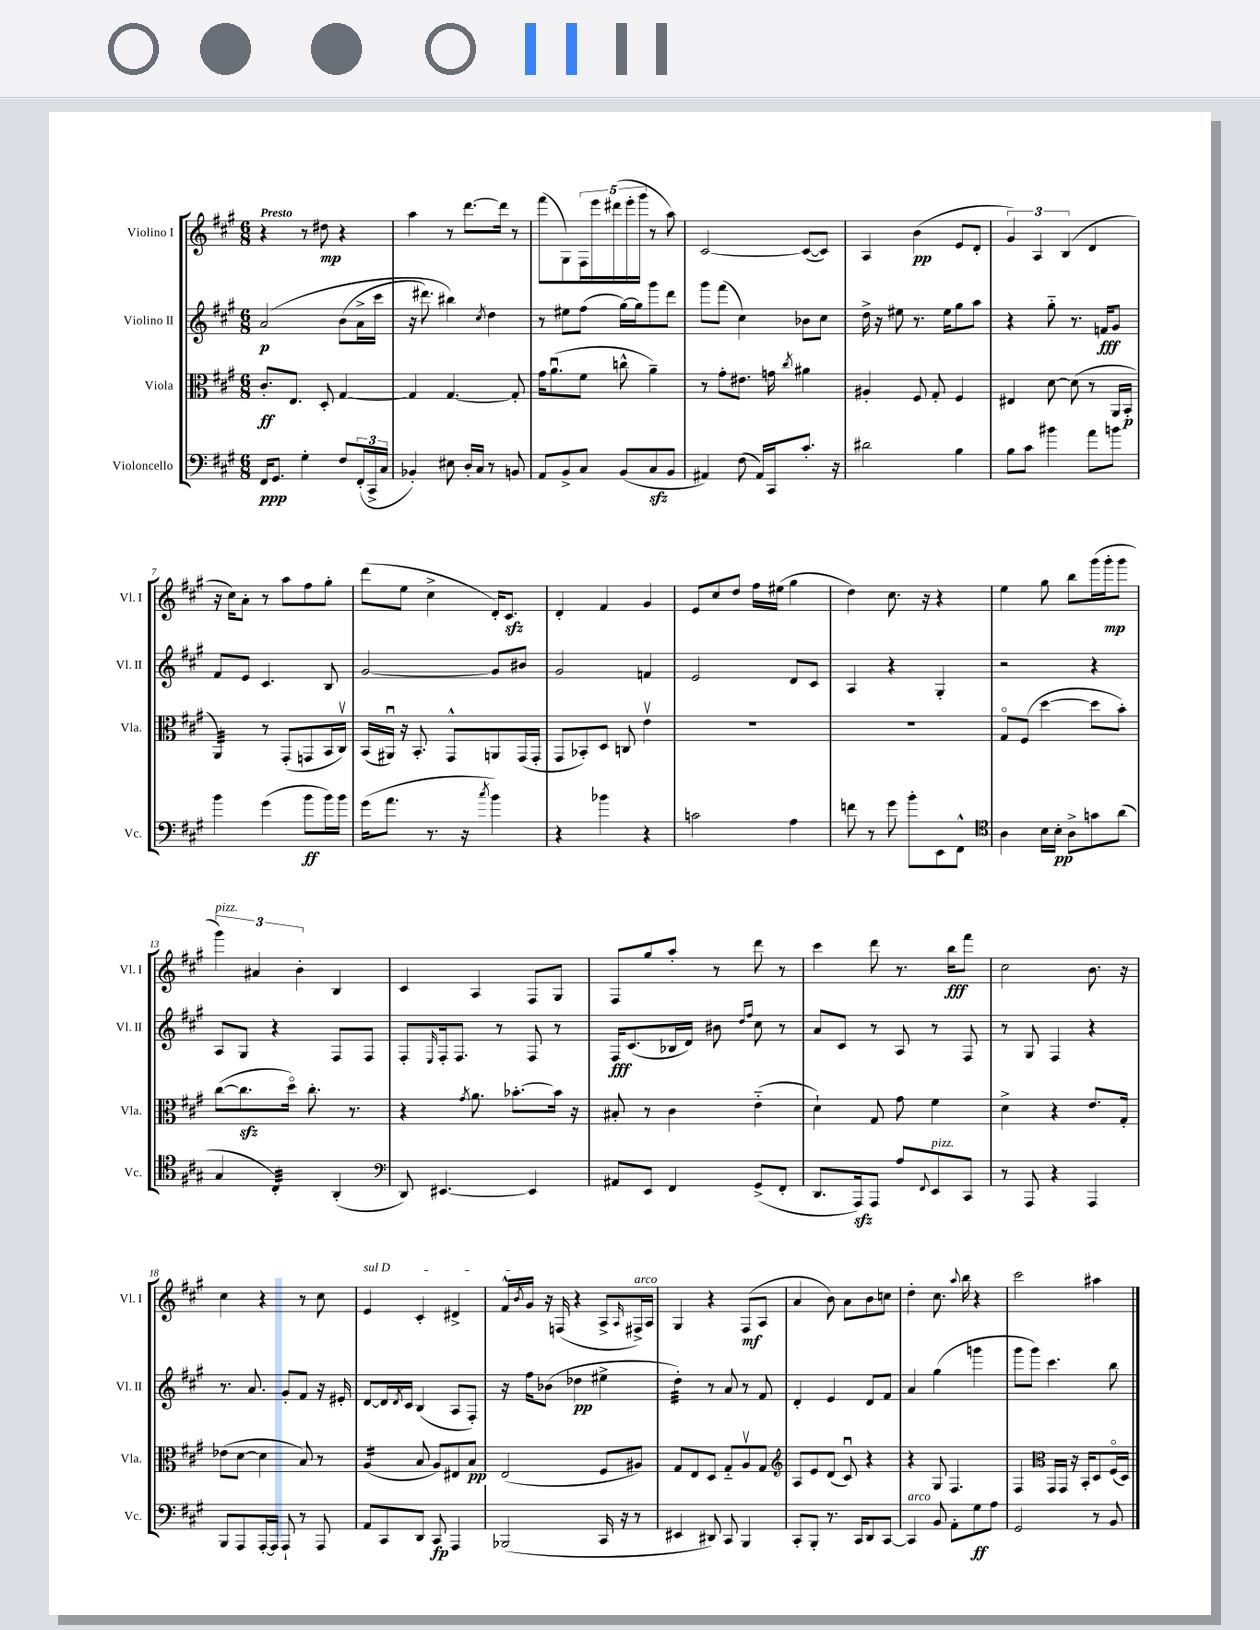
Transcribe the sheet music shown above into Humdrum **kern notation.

**kern	**kern	**kern	**kern
*staff4	*staff3	*staff2	*staff1
*clefF4	*clefC3	*clefG2	*clefG2
*k[f#c#g#]	*k[f#c#g#]	*k[f#c#g#]	*k[f#c#g#]
*M6/8	*M6/8	*M6/8	*M6/8
16FF#/LK	8.c#'/L	&(2a/	4r
8.GG#/J	.	.	.
.	8.E/J	.	.
4G#'\	.	.	8r
.	8D'/	.	8dd#\
8F#/L	[4G#/	(8b\L	4r
(24FF#'/L	.	16a^\L	.
24CC#^/	.	.	.
.	.	16ccc#\JJ	.
24C#/JJ	.	.	.
=	=	=	=
4BB-'/)	4G#/]	16r	4aa\
.	.	8.ddd#\)	.
8E#\	[4.G#/	4bb#\&)	8r
16D'/LL	.	.	[8.ddd\L
16C#/JJ	.	.	.
.	.	8qcc#/	.
8r	.	4dd\	.
.	.	.	16ddd\]Jk
8BB/	8G#'/]	.	8r
=	=	=	=
8AA/L	16g#\LK	8r	(8fff#\L
.	(8.au\	.	.
8BB^/	.	8ee#\L	8G#\)
8C#/J	8f#\J	(8ff#\J	20F#\L
.	.	.	20eee\
.	.	.	(20ddd#\
(8BB/L	8cc^^\	[16gg#\LL)	.
.	.	.	20eee'\
.	.	16gg#\]J	.
.	.	.	20ggg#\JJ
8C#/	4a~\)	8ggg#\	8r
8BB/J	.	8ddd\J	8aa\)
=	=	=	=
4AA#/)	8r	8ggg#\L	[2c#/
.	8g#'\L	(8fff#\J	.
(8F#\	8.e#\J	4cc#\)	.
16AA#/LL)	.	.	.
16CC#/J	16g\	.	.
.	8qcc#/	.	.
8.c#'/J	4a#\	8b-\L	(8c#/_L
.	.	8cc#\J	8c#/]J)
16r	.	.	.
=	=	=	=
2d#\	4A#'/	16dd^\	4A/
.	.	16r	.
.	.	8ee#\	.
.	8F#/	8.r	(4b\
.	8G#'/	.	.
.	.	16ee#\LK	.
4B\	4F#/	8gg#\	8e/L
.	.	8aa\J	8d'/J
=	=	=	=
8B\L	4E#/	4r	6g#/)
8c#\J	.	.	.
.	.	.	6A/
4b#\	[8d\	8gg#'~\	.
.	.	.	(6B/
.	(8d\]	8.r	.
8a\L	8r	.	4d/
.	.	16f/LK	.
8b\J	16AA/LL	8g#/J	.
.	16BB'/JJ	.	.
=	=	=	=
4b\	4AA/)	8f#/L	16r
.	.	.	16cc#\LK)
.	.	8e/J	8a'\J
(4g#\	8r	4.c#/	8r
.	(8GG#'/L	.	8aa\L
8b\L	8GG/	.	8ff#\
16b\L)	16BB/L	8B/	8gg#'\J
16b\JJ	16C#v/JJ)	.	.
=	=	=	=
(16g#\LK	(16BB/LL	[2g#/	(8ddd\L
8.a\J	16AA#u/JJ)	.	.
.	16r	.	8ee\J
.	8.BB'/	.	.
8.r	.	.	4cc#^\
.	8GG#^^/L	.	.
16r	.	.	.
8qcc#/	.	.	.
4b\)	8AA/	8g#/]L	16d'/LK)
.	.	.	8.c#/J
.	(16GG#/L	8b#/J	.
.	16GG#'/JJ	.	.
=	=	=	=
4r	8GG#/L	2g#/	4d'/
.	8BB-'/)	.	.
4b-\	8D/J	.	4f#/
.	8C/	.	.
4r	4ev\	4f/	4g#/
=	=	=	=
2c\	2.r	2e/	8e/L
.	.	.	8cc#/
.	.	.	8dd/J
.	.	.	16ff#\LL
.	.	.	(16ee#\JJ
4A\	.	8d/L	4gg#\
.	.	8c#/J	.
=	=	=	=
8f\	2.r	4A/	4dd\)
8r	.	.	.
8g#\	.	4r	8.cc#\
8b'\L	.	.	.
.	.	.	16r
8EE\	.	4G#'/	4r
8FF#^^\J	.	.	.
=	=	=	=
*clefC4	*	*	*
4A\	8G#o/L	2r	4ee\
.	(8F#/J	.	.
16B\LL	[4dd\	.	8gg#\
16B'\JJ	.	.	.
8A^\L	.	.	8bb\L
8g\	8dd\]L	4r	(16ggg#\L
.	.	.	16ggg#'\J
(8a\J	8b'\J)	.	8ggg#\J
=	=	=	=
4G#/	([8cc#\L	8A/L	6ggg#\)
.	8.cc#\]	8G#/J	.
.	.	.	6a#/
4C#'/)	.	4r	.
.	16ddo\Jk)	.	.
.	.	.	6b'\
.	8.cc#'\	.	.
(4AA'/	.	8F#/L	4B/
.	8.r	.	.
.	.	8F#/J	.
=	=	=	=
*clefF4	*	*	*
8DD/)	4r	8F#'/L	4c#/
.	.	16qqE/	.
[4.EE#/	.	16F#'/k	.
.	.	8.F#/J	.
.	8qg#/	.	.
.	8.a\	.	4A/
.	.	8r	.
.	[8.b-'\L	.	.
4EE#/]	.	8F#/	8F#/L
.	16b-\]Jk	8r	8G#/J
.	16r	.	.
=	=	=	=
8AA#/L	8B#'/	16F#/LK	8F#/L
.	.	(8.c#/	.
8EE/J	8r	.	8gg#/
4FF#/	4c#\	16B-/L	8aa'/J
.	.	16d/JJ)	.
.	.	8b#\	8r
.	.	16qqdd/LL	.
.	.	16qqff#/JJ	.
(8GG#^/L	(4e'~\	8cc#\	8ddd\
8FF#'/J	.	8r	8r
=	=	=	=
8.DD/L	4d`\)	8a/L	4ccc#\
.	.	8c#/J	.
16AAA/k)	.	.	.
8AAA/J	8G#/	8r	8ddd\
8A/L	8g#\	8A/	8.r
8qqFF#/	.	.	.
8EE/	4f#\	8r	.
.	.	.	16bb\LK
8CC#/J	.	8F#/	8fff#\J
=	=	=	=
8r	4d^\	8r	2cc#\
8AAA/	.	8G#/	.
4r	4r	4F#/	.
4AAA/	8.e/L	4r	8.b\
.	16G#'/Jk	.	16r
=	=	=	=
8BBB/L	(8e-\L	8.r	4cc#\
8AAA/	[8d\J	.	.
.	.	8.a/	.
[16AAA'/L	4d\]	.	4r
16AAA/]JJ	.	.	.
8AAA`/	.	8g#'/L	.
8r	8B/)	8f#/J	8r
8AAA/	8r	16r	8cc#\
.	.	16e#'/	.
=	=	=	=
8AA/L	(4A/	[8d/L	4e/
8CC#/	.	16d/]L	.
.	.	8qd/	.
.	.	16c#/JJ	.
8DD/J	8B/	(4B/	4c#'/
8CC#/	8A/L)	.	.
4AAA/	8E#/	8A/L	4d#^/
.	8B/J	8F#'/J)	.
=	=	=	=
(2BBB-/	(2E/	16r	16f#^^/LL
.	.	.	8qb/
.	.	16ff#\LK	16g#/JJ
.	.	(8b-\J	16r
.	.	.	(16F/
.	.	4dd-\	4r
16CC#/	8F#/L	4ee#^\	8A^/L
16r	.	.	.
.	.	.	16qqA/
8r	8A#/J)	.	16F#^/L)
.	.	.	16A/JJ
=	=	=	=
4EE#/	8G#/L	4dd'\)	4G#/
.	8E/	.	.
8DD#/)	8D/J	8r	4r
8CC#/	8G#'~/L	8a/	.
4BBB/	8Av/	8r	(8F#/L
.	8G#/J	8f#/	8A/J
=	=	=	=
*	*clefG2	*	*
8CC#'/L	8A/L	4d'/	4a/
8BBB'/J	8e/	.	.
8.r	(8d/J	4e/	8b\)
.	8c#u/)	.	8a\L
16CC#/LK	.	.	.
8DD/	4r	8d/L	8b\
[8CC#/J	.	8f#/J	8cc\J
=	=	=	=
4CC#/]	4r	4a/	4dd'\
8BB/	8G#/	(4gg#\	8.cc#\
8AA'\L	4.F#/	.	.
.	.	.	8qqaa/
.	.	.	16bb\
8G#\	.	4ggg\	4r
8A\J	.	.	.
=	=	=	=
2GG#/	4F#/	8ggg#\L	2ccc#\
.	.	8ggg#\J)	.
*	*clefC3	*	*
.	16GG#/LL	4.ccc#\	.
.	16GG#/JJ	.	.
.	16r	.	.
.	16BB'/LK	.	.
8r	8D/	.	4aa#\
8BB/	(16F#o/L	8bb\	.
.	16D/JJ)	.	.
==	==	==	==
*-	*-	*-	*-
